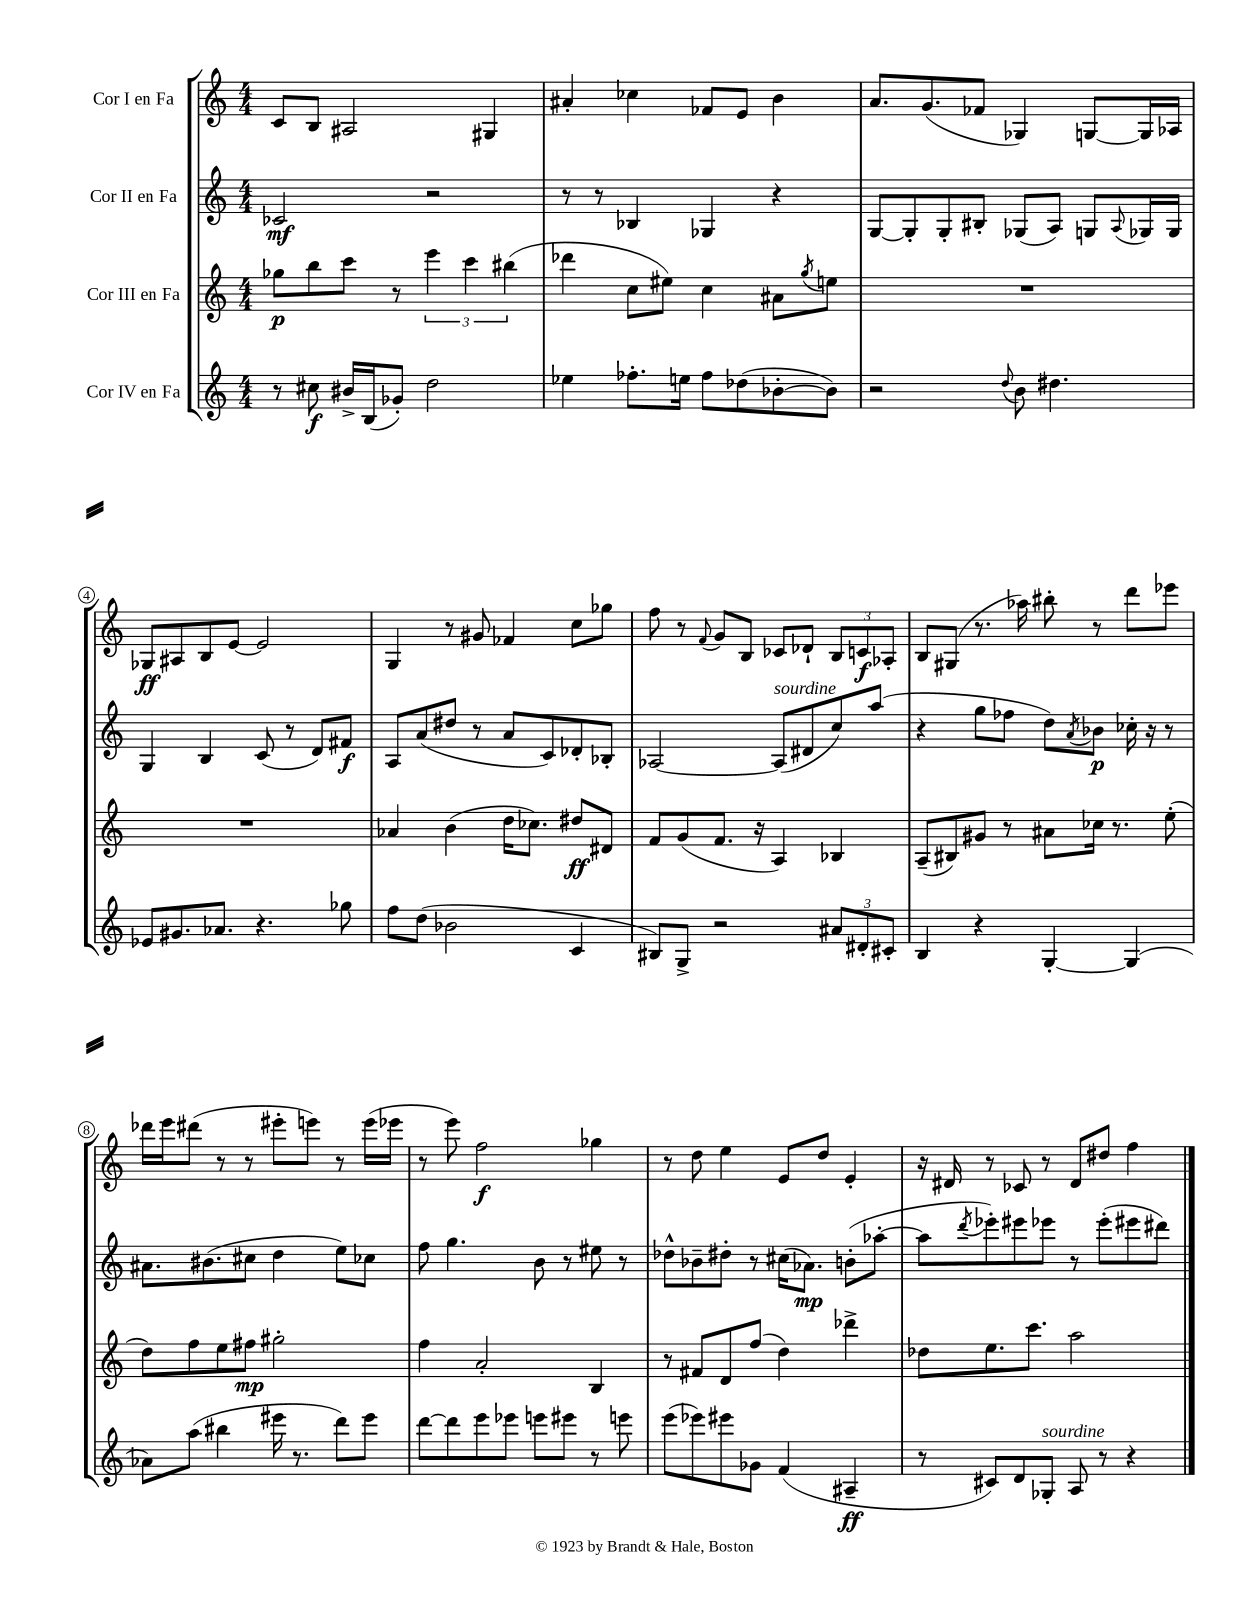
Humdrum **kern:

**kern	**kern	**kern	**kern
*staff4	*staff3	*staff2	*staff1
*clefG2	*clefG2	*clefG2	*clefG2
*k[]	*k[]	*k[]	*k[]
*M4/4	*M4/4	*M4/4	*M4/4
8r	8gg-\L	2c-/	8c/L
8cc#\	8bb\	.	8B/J
16b#^/LL	8ccc\J	.	2A#/
(16B/J	.	.	.
8g-'/J)	8r	.	.
2dd\	6eee\	2r	.
.	6ccc\	.	.
.	.	.	4G#/
.	(6bb#\	.	.
=	=	=	=
4ee-\	4ddd-\	8r	4a#'/
.	.	8r	.
8.ff-'\L	8cc\L	4B-/	4cc-\
.	8ee#\J)	.	.
16ee\Jk	.	.	.
8ff-\L	4cc\	4G-/	8f-/L
(8dd-\	.	.	8e/J
[8b-'\	8a#\L	4r	4b\
.	8qgg/	.	.
8b-\]J)	8ee\J	.	.
=	=	=	=
2r	1r	[8G/L	8.a/L
.	.	8G'/]	.
.	.	.	(8.g/
.	.	8G'/	.
.	.	8B#'/J	8f-/J
8qqdd/	.	.	.
8b\	.	(8G-/L	4G-/)
4.dd#\	.	8A/J)	.
.	.	8G/L	[8G/L
.	.	8qqA/	.
.	.	16G-/L	16G/]L
.	.	16G-/JJ	16A-/JJ
=	=	=	=
8e-/L	1r	4G/	8G-/L
8.g#/	.	.	8A#/
.	.	4B/	8B/
8.a-/J	.	.	.
.	.	.	[8e/J
4.r	.	(8c/	2e/]
.	.	8r	.
.	.	8d/L)	.
8gg-\	.	8f#/J	.
=	=	=	=
8ff\L	4a-/	8A/L	4G/
(8dd\J	.	(8a/	.
2b-\	(4b\	8dd#/J	8r
.	.	8r	8g#/
.	16dd\LK	8a/L	4f-/
.	8.cc-\J)	.	.
.	.	8c/)	.
4c/	8dd#/L	8d-'/	8cc\L
.	8d#/J	8B-'/J	8gg-\J
=	=	=	=
8B#/L)	8f/L	[2A-/	8ff\
8G^/J	(8g/	.	8r
.	.	.	8qqf/
2r	8.f/J	.	8g/L
.	.	.	8B/J
.	16r	.	.
.	4A/)	(8A-/]L	8c-/L
.	.	8d#/	8d-`/J
12a#/L	4B-/	8cc/)	12B/L
12d#'/	.	.	12c/
.	.	(8aa/J	.
12c#'/J	.	.	12A-'/J
=	=	=	=
4B/	(8A~/L	4r	8B/L
.	8B#/)	.	(8G#/J
4r	8g#/J	8gg\L	8.r
.	8r	8ff-\J	.
.	.	.	16aa-\)
[4G'/	8a#\L	8dd\L)	8bb#'\
.	.	8qa/	.
.	16cc-\Jk	8b-\J	8r
.	8.r	.	.
(4G/]	.	16cc-'\	8ddd\L
.	.	16r	.
.	(8ee'\	8r	8eee-\J
=	=	=	=
8a-\L)	8dd\L)	8.a#\L	16ddd-\LL
.	.	.	16eee\J
(8aa\J	8ff\	.	(8ddd#\J
.	.	(8.b#\	.
4bb#\	8ee\	.	8r
.	8ff#\J	8cc#\J	8r
16eee#\	2gg#'\	4dd\	8eee#'\L
8.r	.	.	.
.	.	.	8eee\J)
8ddd\L)	.	8ee\L)	8r
8eee#\J	.	8cc-\J	(16eee\LL
.	.	.	16eee-\JJ
=	=	=	=
[8ddd\L	4ff\	8ff\	8r
8ddd\]	.	4.gg\	8eee\)
8eee\	2a'/	.	2ff\
8eee-\J	.	.	.
8eee\L	.	8b\	.
8eee#\J	.	8r	.
8r	4B/	8ee#\	4gg-\
8eee\	.	8r	.
=	=	=	=
(8eee\L	8r	8dd-^^\L	8r
8eee-\)	8f#/L	8b-~\	8dd\
8eee#\	8d/	8dd#'\J	4ee\
8g-\J	(8ff/J	8r	.
(4f/	4dd\)	(16cc#\LK	8e/L
.	.	8.a-\J)	.
.	.	.	8dd/J
4A#~/	4ddd-^\	(8b'\L	4e'/
.	.	[8aa-'\J	.
=	=	=	=
8r	8dd-\L	8aa-\]L	16r
.	.	.	16d#/
.	.	8qddd/	.
8c#/L)	8.ee\	8eee-'\)	8r
8d/	.	8eee#\	8c-/
.	8.ccc\J	.	.
8G-'/J	.	8eee-\J	8r
8A/	2aa\	8r	8d#/L
8r	.	(8eee-'\L	8dd#/J
4r	.	8eee#\	4ff\
.	.	8ddd#\J)	.
==	==	==	==
*-	*-	*-	*-
